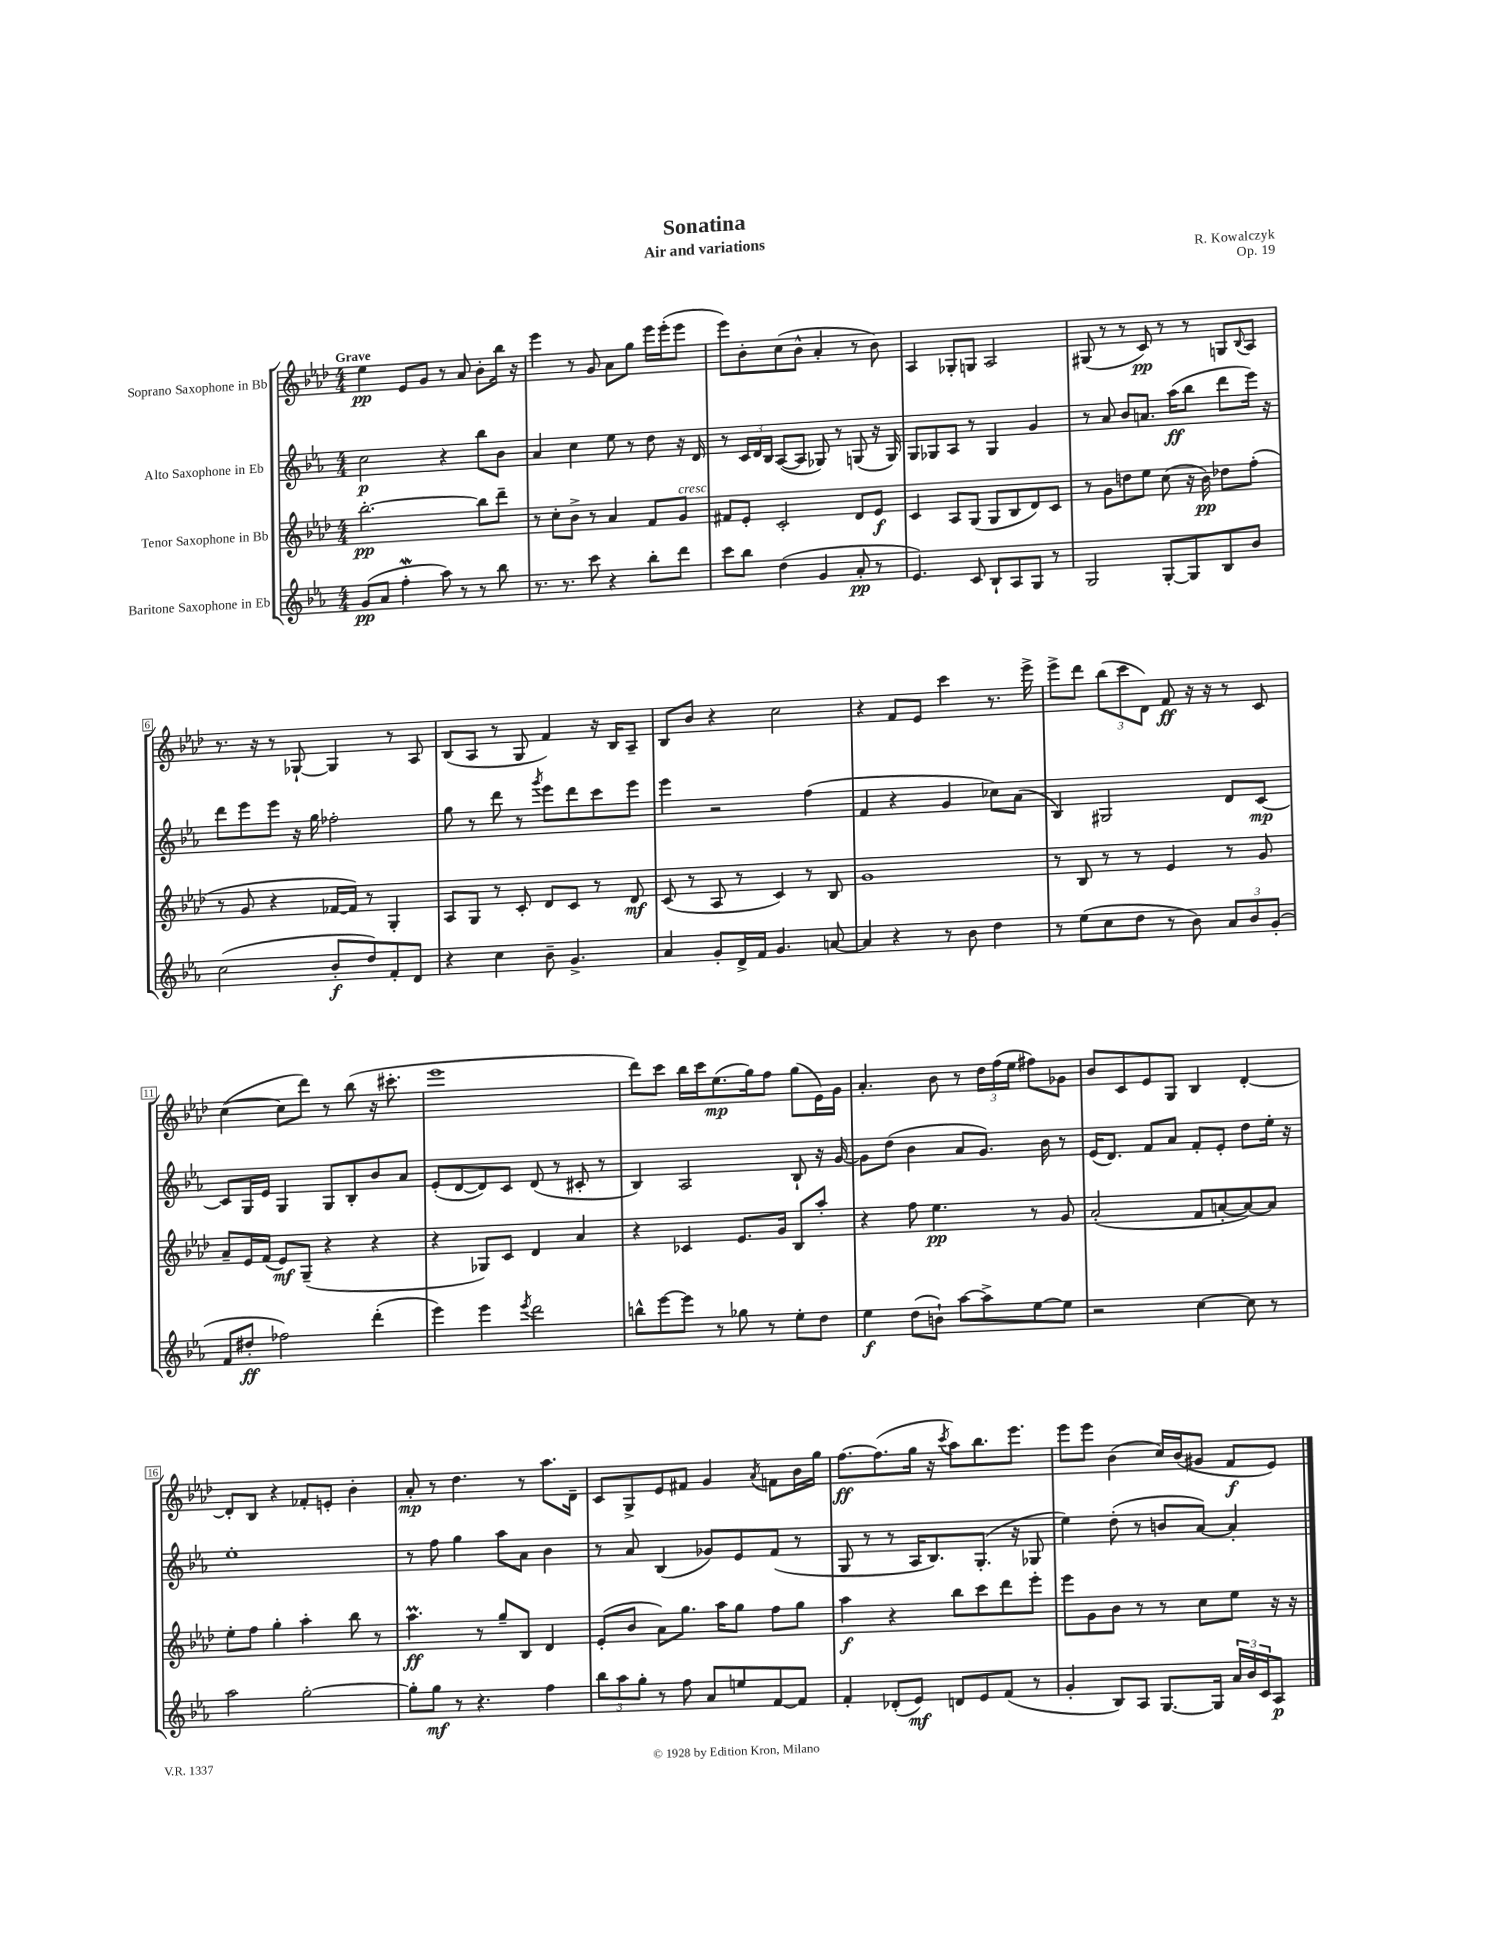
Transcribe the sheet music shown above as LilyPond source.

\header { title = "Sonatina" composer = "R. Kowalczyk" subtitle = "Air and variations" opus = "Op. 19" }
<<
\new StaffGroup <<
\new Staff = "s0" \with { instrumentName = "Soprano Saxophone in Bb" } {
    \clef treble \key aes \major \numericTimeSignature \time 4/4 \tempo "Grave"
    ees''4\pp ees'8 g'8 r8 aes'8 bes'8-. bes''16 r16 |
    ees'''4 r8 g'8 aes'8 g''8 ees'''16 ees'''16-.( ees'''8 |
    ees'''8) bes'8-. c''8( bes'8-^ aes'4-. r8 bes'8) |
    aes4 ges8-. g8 aes2 |
    gis8( r8 r8 c'8\pp) r8 r8 g8 \appoggiatura { bes8 } aes8 |
    r8. r16 r8 ges8~-! ges4 r8 aes8 |
    bes8( aes8 r8 g8 f'4) r16 bes16 aes8-- |
    bes8 bes'8 r4 c''2 |
    r4 f'8 ees'8 c'''4 r8. ees'''16-> |
    ees'''8-> des'''8 \tuplet 3/2 { bes''8( c'''8 des'8) } f'8\ff r16 r16 r8 c'8 |
    c''4~( c''8 des'''8) r8 bes''8( r16 cis'''8.-. |
    ees'''1 |
    des'''8) c'''8 bes''16 c'''16 ees''8.\mp( g''16) f''8 g''8( ees'16) g'16 |
    aes'4.-. bes'8 r8 \tuplet 3/2 { des''16 f''16( ees''16 } fis''8) ges'8 |
    bes'8 c'8 ees'8 g8 bes4 des'4~-. |
    des'8-. bes8 r4 fes'8-. e'8-. bes'4-. |
    aes'8-.\mp r8 des''4. r8 aes''8. des'16-- |
    c'8 g8-> ees'8 fis'8 g'4 \acciaccatura { aes'8 } f'8 bes'16 g''16 |
    f''8.~\ff f''8.( g''16 r16 \acciaccatura { c'''8 } aes''8) bes''8. ees'''8. |
    ees'''8 ees'''8 bes'4( c''16) bes'16( gis'8 f'8\f ees'8) \bar "|." |
}
\new Staff = "s1" \with { instrumentName = "Alto Saxophone in Eb" } {
    \clef treble \key ees \major \numericTimeSignature \time 4/4
    c''2\p r4 bes''8 bes'8 |
    aes'4 c''4 ees''8 r8 d''8 r16 d'16 |
    r8 \tuplet 3/2 { c'16 d'16 bes16 } aes8~( aes8 ges8) r8 g8( r16 g16) |
    g8 ges8 aes8 r8 ges4 g'4 |
    r8 aes'8 bes'8 a'8. aes''16\ff( bes''8 d'''8 ees'''16) r16 |
    d'''8 ees'''8 ees'''8 r16 g''16 fes''2-. |
    g''8 r8 d'''8 r8 \acciaccatura { g'''8 } ees'''8 d'''8 c'''8 ees'''8 |
    ees'''4 r2 f''4( |
    f'4 r4 g'4 ces''8) aes'8( |
    bes4) gis2 d'8 c'8~\mp |
    c'8 g16 ees'16 g4 g8 bes8-. bes'8 aes'8 |
    ees'8-.( d'8~ d'8) c'8 d'8( r8 cis'8-. r8 |
    bes4) aes2 bes8-! r16 g'16~ |
    g'8 d''8( bes'4 aes'8 g'8.) bes'16 r8 |
    ees'16( d'8.) f'8 aes'8 f'8-. ees'8-. d''8 ees''16-. r16 |
    ees''1-. |
    r8 f''8 g''4 aes''8 aes'8 bes'4 |
    r8 aes'8 bes4( ges'8) ees'8 f'8( r8 |
    g8 r8 r8 aes16 bes8.) g8.-.( r16 ges8 |
    ees''4) d''8-.( r8 b'8 aes'8~) aes'4-. \bar "|." |
}
\new Staff = "s2" \with { instrumentName = "Tenor Saxophone in Bb" } {
    \clef treble \key aes \major \numericTimeSignature \time 4/4
    bes''2.~-.\pp bes''8 des'''8-- |
    r8 c''8-. bes'8-> r8 aes'4 f'8 g'8^\markup { \italic "cresc." } |
    fis'8 ees'8-. c'2-. des'8 ees'8\f |
    c'4 aes8 g8( g8 bes8 des'8) c'8 |
    r8 g'8 d''8 ees''8 c''8( r16 bes'16\pp) des''8 f''8-.( |
    r8 g'8 r4 fes'16~ fes'16) r8 g4-. |
    aes8 g8 r8 c'8-. des'8 c'8 r8 des'8\mf |
    c'8( r8 aes8 r8 c'4) r8 bes8 |
    g'1 |
    r8 bes8 r8 r8 ees'4 r8 g'8 |
    aes'8-- ees'16 f'16( ees'8\mf) g8--( r4 r4 |
    r4 ges8) c'8 des'4 aes'4 |
    r4 ces'4 ees'8. g'16 bes8 aes''8-. |
    r4 f''8 ees''4.\pp r8 g'8 |
    aes'2-.( f'8 a'8~-. a'8~) a'8 |
    ees''8-. f''8 g''4-. aes''4-. bes''8 r8 |
    aes''4.\prall\ff r8 g''8-- bes8 des'4 |
    ees'8-.( bes'8 aes'8) g''8. aes''16 g''8 f''8 g''8 |
    aes''4\f r4 bes''8 c'''8 des'''8 ees'''8-. |
    ees'''8 g'8 bes'8 r8 r8 c''8 ees''8 r16 r16 \bar "|." |
}
\new Staff = "s3" \with { instrumentName = "Baritone Saxophone in Eb" } {
    \clef treble \key ees \major \numericTimeSignature \time 4/4
    g'8\pp( aes'8 f''4-.\mordent aes''8) r8 r8 bes''8 |
    r8. r8. c'''8 r4 bes''8-. d'''8 |
    c'''8 bes''8 d''4( g'4 aes'8-.\pp r8 |
    ees'4.) c'8 bes8-! aes8 g8 r8 |
    g2 g8~-. g8 bes8 bes'8 |
    c''2( bes'8-.\f d''8) f'8-. d'8 |
    r4 c''4 bes'8-- g'4.-> |
    aes'4 g'8-. d'16-> f'16 g'4. a'8~ |
    a'4 r4 r8 bes'8 d''4 |
    r8 ees''8( c''8 d''8 r8 bes'8) \tuplet 3/2 { aes'8 bes'8 g'8-.( } |
    f'8 dis''8-.\ff fes''2) d'''4-.( |
    ees'''4) ees'''4 \acciaccatura { ees'''8 } d'''2 |
    b''8-^ ees'''8~ ees'''8 r8 ges''8 r8 ees''8-. d''8 |
    ees''4\f d''8( b'8-!) aes''8~ aes''8-> ees''8~ ees''8 |
    r2 c''4~ c''8 r8 |
    aes''2 g''2~-. |
    g''8-. g''8\mf r8 r4. f''4 |
    \tuplet 3/2 { bes''8 aes''8 g''8-. } r8 f''8 aes'8 e''8 f'8~ f'8 |
    f'4-. des'8-.( ees'8\mf) d'8 ees'8 f'8( r8 |
    g'4-. bes8) aes8 g8.~ g16 \tuplet 3/2 { aes'16 bes'16 c'16 } aes8\p \bar "|." |
}
>>
>>
\layout { \context { \Score \override BarNumber.stencil = #(make-stencil-boxer 0.1 0.3 ly:text-interface::print) } }
